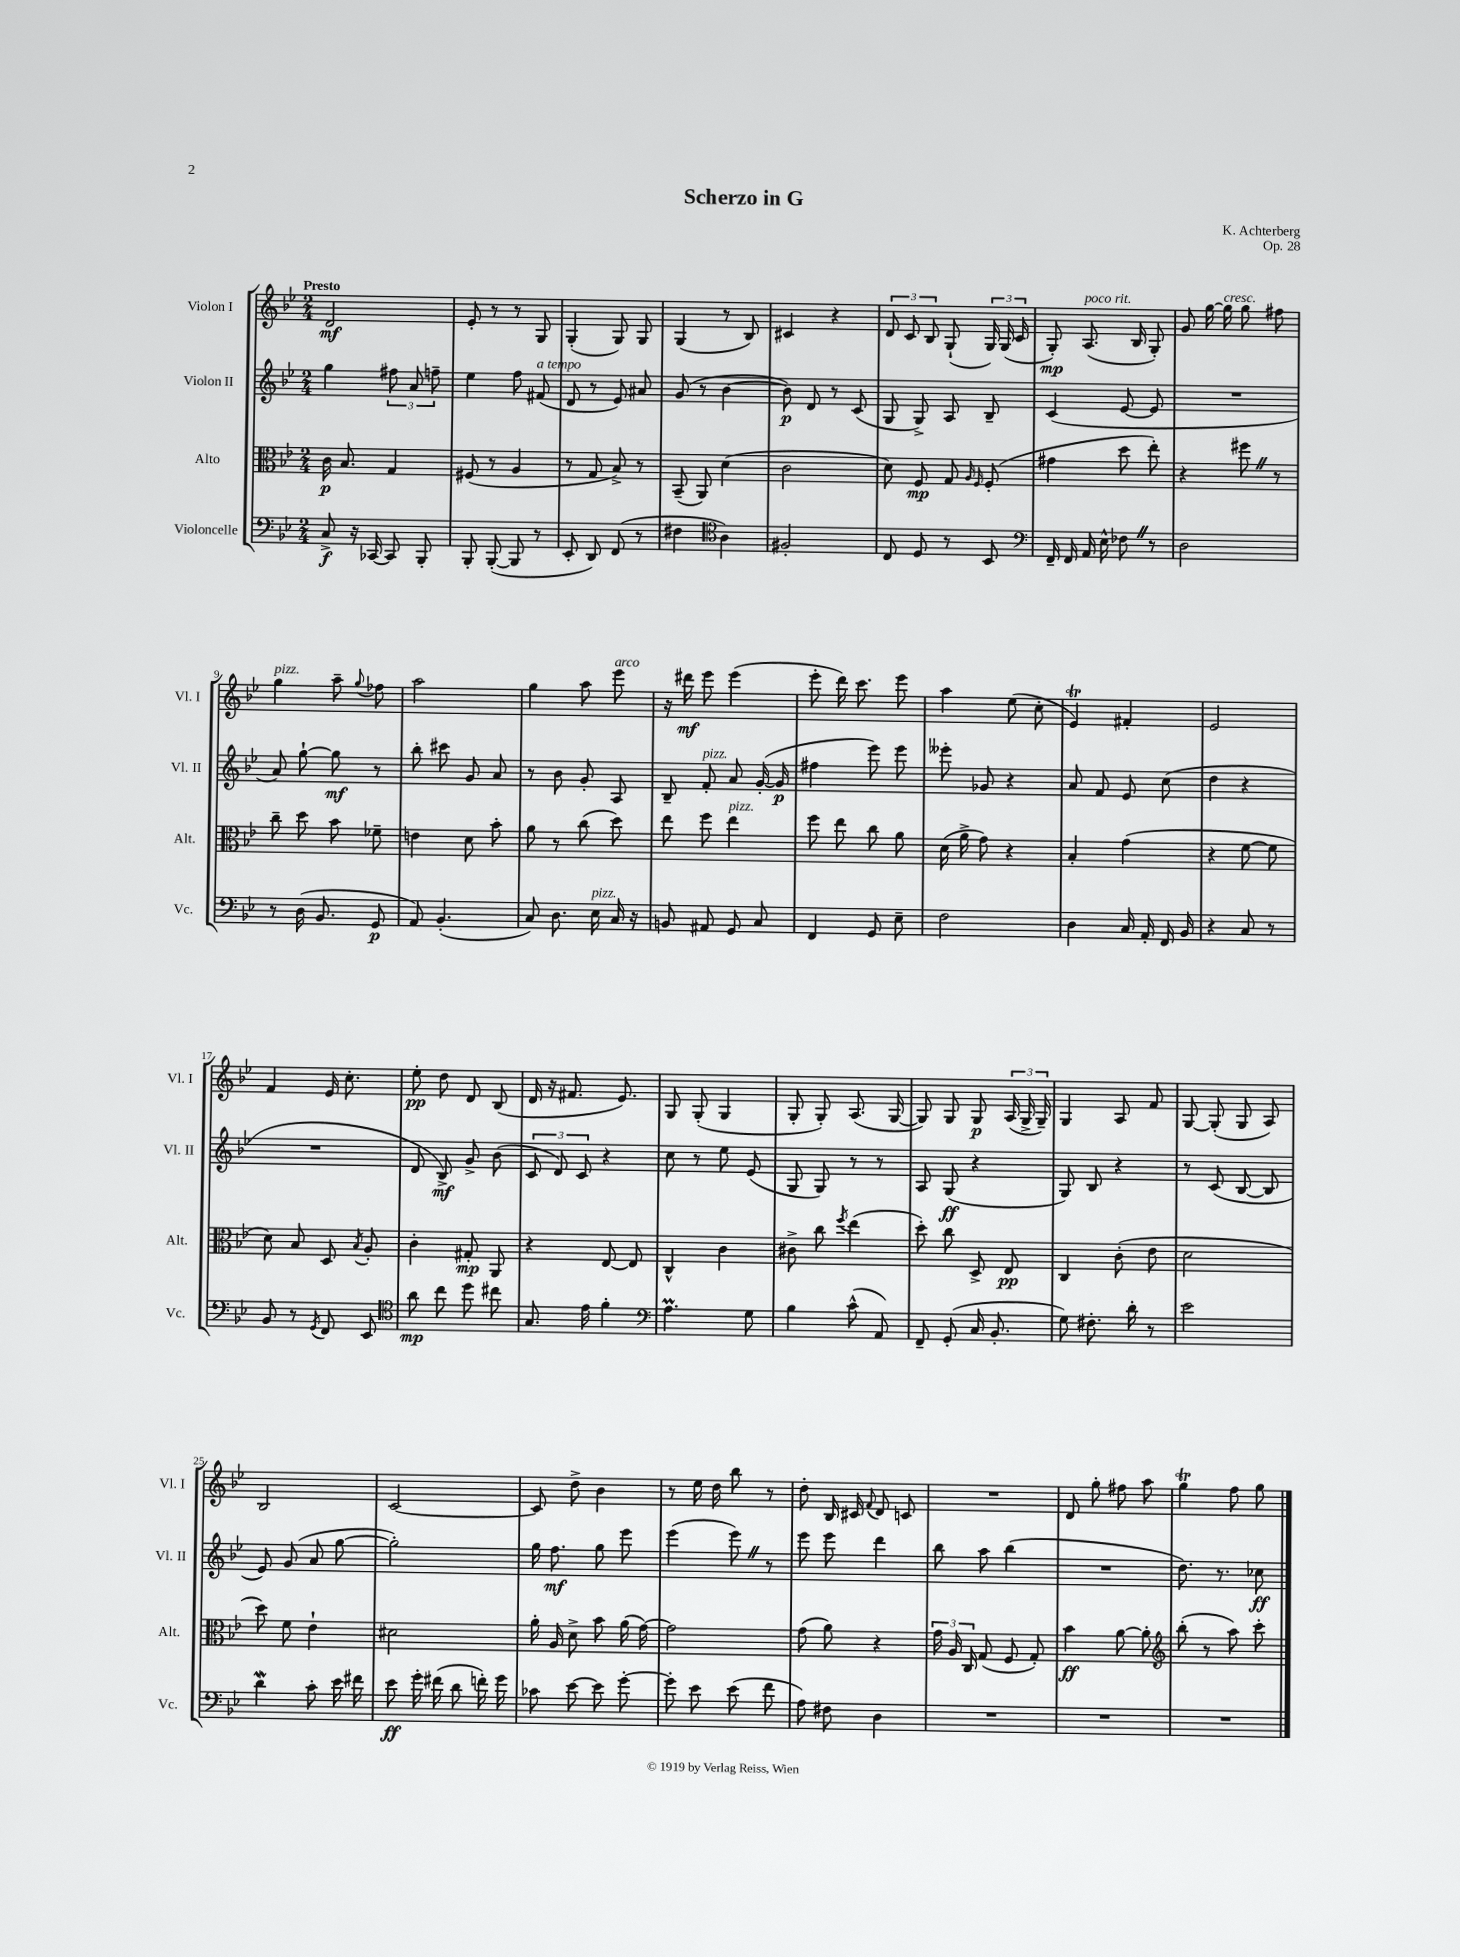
\header { title = "Scherzo in G" composer = "K. Achterberg" opus = "Op. 28" }
<<
\new StaffGroup <<
\new Staff = "s0" \with { instrumentName = "Violon I" shortInstrumentName = "Vl. I" } {
    \clef treble \key bes \major \numericTimeSignature \time 2/4 \tempo "Presto"
    \autoBeamOff d'2\mf |
    ees'8-. r8 r8 g8 |
    g4-.( g8) g8 |
    g4( r8 bes8) |
    cis'4 r4 |
    \tuplet 3/2 { d'8 c'8 bes8 } g8-!( \tuplet 3/2 { g16) g16( c'16 } |
    g8-.\mp) a8.^\markup { \italic "poco rit." }( bes16 g8-.) |
    g'8 g''16~ g''16^\markup { \italic "cresc." } g''8 fis''8 |
    g''4^\markup { \italic "pizz." } a''8-- \appoggiatura { g''8 } fes''8 |
    a''2 |
    g''4 a''8 ees'''8^\markup { \italic "arco" } |
    r16 dis'''16\mf ees'''8 ees'''4( |
    ees'''8-. d'''16) c'''8. ees'''8 |
    a''4 ees''8( c''8-. |
    ees'4\trill) fis'4-. |
    ees'2 |
    f'4 ees'16 c''8.-. |
    ees''8-.\pp d''8 d'8 bes8( |
    d'16 r16 fis'8. ees'8.) |
    g8 g8-.( g4 |
    g8-. g8-.) a8.( g16~ |
    g8) g8 g8\p \tuplet 3/2 { a16( g16-> g16--) } |
    g4 a8 f'8 |
    g8~ g8-.( g8 a8) |
    bes2 |
    c'2~ |
    c'8 d''8-> bes'4 |
    r8 ees''16 d''16 bes''8 r8 |
    d''8-. bes16 cis'16 \appoggiatura { f'8 } d'8 c'8 |
    R2 |
    d'8 g''8-. fis''8 a''8 |
    g''4\trill f''8 g''8 \bar "|." |
}
\new Staff = "s1" \with { instrumentName = "Violon II" shortInstrumentName = "Vl. II" } {
    \clef treble \key bes \major \numericTimeSignature \time 2/4
    \autoBeamOff g''4 \tuplet 3/2 { fis''8 a'8 f''8-- } |
    ees''4 f''8 fis'8^\markup { \italic "a tempo" }( |
    d'8 r8 ees'8) ais'8 |
    g'8( r8 bes'4~ |
    bes'8\p) d'8 r8 c'8( |
    g8 g8->) a8 bes8-- |
    c'4( ees'8~ ees'8 |
    R2 |
    a'8) g''8~-! g''8\mf r8 |
    bes''8-. cis'''8 g'8 a'8 |
    r8 bes'8 g'8-. a8 |
    bes8-- f'8-.^\markup { \italic "pizz." } a'8 g'16~-.( g'16\p |
    fis''4 ees'''8) ees'''8 |
    eeses'''8-. ges'8 r4 |
    a'8 f'8 ees'8 c''8( |
    d''4 r4 |
    R2 |
    d'8 bes8->\mf) g'8-> bes'8( |
    \tuplet 3/2 { c'8 d'8) c'8 } r4 |
    c''8 r8 ees''8 ees'8( |
    g8 g8) r8 r8 |
    a8 g8\ff( r4 |
    g8) bes8 r4 |
    r8 c'8( bes8~ bes8 |
    ees'8) g'8( a'8 g''8~ |
    g''2-.) |
    g''16 f''8.\mf g''8 ees'''8 |
    ees'''4( ees'''8) \once \override BreathingSign.text = \markup { \musicglyph "scripts.caesura.straight" } \breathe r8 |
    ees'''8 ees'''8 d'''4 |
    bes''8 a''8 bes''4( |
    R2 |
    d''8.) r8. ces''8\ff \bar "|." |
}
\new Staff = "s2" \with { instrumentName = "Alto" shortInstrumentName = "Alt." } {
    \clef alto \key bes \major \numericTimeSignature \time 2/4
    \autoBeamOff c'16\p bes8. g4 |
    fis8( r8 a4 |
    r8 g8 bes8->) r8 |
    bes,8--( a,8) d'4( |
    c'2 |
    d'8) f8\mp g8 \grace { a16 f16 } f8-.( |
    gis'4 d''8 ees''8-.) |
    r4 fis''8 \once \override BreathingSign.text = \markup { \musicglyph "scripts.caesura.straight" } \breathe r8 |
    c''8-- d''8 bes'8 fes'8-- |
    e'4 d'8 bes'8-. |
    a'8 r8 c''8( d''8) |
    ees''8 f''8 ees''4^\markup { \italic "pizz." } |
    f''8 ees''8 c''8 a'8 |
    d'16( a'16-> g'8) r4 |
    bes4-. g'4( |
    r4 f'8~ f'8 |
    d'8) bes8 d8 \acciaccatura { bes8 } a8-. |
    c'4-. gis8-.\mp a,8 |
    r4 ees8~ ees8 |
    c4-^ c'4 |
    cis'8-> c''8 \acciaccatura { f''8 } ees''4( |
    d''8-.) c''8 d8-> ees8\pp |
    c4 c'8-.( ees'8 |
    d'2 |
    d''8) f'8 ees'4-! |
    dis'2 |
    a'16-. a16 d'8-> bes'8 a'16( g'16~) |
    g'2 |
    g'8( a'8) r4 |
    \tuplet 3/2 { g'16 a16 c16 } g8( f8 g8-.) |
    bes'4\ff a'8~ a'8-. |
    \clef treble bes''8-.( r8 a''8) c'''8-. \bar "|." |
}
\new Staff = "s3" \with { instrumentName = "Violoncelle" shortInstrumentName = "Vc." } {
    \clef bass \key bes \major \numericTimeSignature \time 2/4
    \autoBeamOff c8->\f r16 ces,16~ ces,8 bes,,8-. |
    bes,,8-. bes,,8~-.( bes,,8 r8 |
    ees,8-. d,8) f,8( r8 |
    fis4 \clef tenor a4) |
    fis2-. |
    c8 d8 r8 bes,8 |
    \clef bass f,16-- f,16 a,16 ees16-^ fes8 \once \override BreathingSign.text = \markup { \musicglyph "scripts.caesura.straight" } \breathe r8 |
    d2 |
    r8 d16( bes,8. g,8\p |
    a,8) bes,4.-.( |
    c8) d8. ees16^\markup { \italic "pizz." } c16 r16 |
    b,8 ais,8 g,8 c8 |
    f,4 g,8 ees8-- |
    f2 |
    d4 c16 a,16-. f,16 bes,16 |
    r4 c8 r8 |
    bes,8 r8 \acciaccatura { g,8 } f,8 ees,8 |
    \clef tenor a'8\mp c''8 d''8 cis''8 |
    g8. ees'16 f'4-. |
    \clef bass a4.\prall g8 |
    bes4 c'8-^( a,8) |
    f,8-- g,8-.( c16 bes,8.-. |
    g8) fis8.-. d'16-. r8 |
    ees'2 |
    d'4\mordent c'8-. ees'16 fis'16 |
    ees'8\ff g'16-. fis'16( d'8 f'16-.) g'16 |
    ces'8 ees'8~ ees'8 g'8~-. |
    g'8-. ees'8 ees'8( f'8 |
    a8) fis8 d4 |
    R2 |
    R2 |
    R2 \bar "|." |
}
>>
>>
